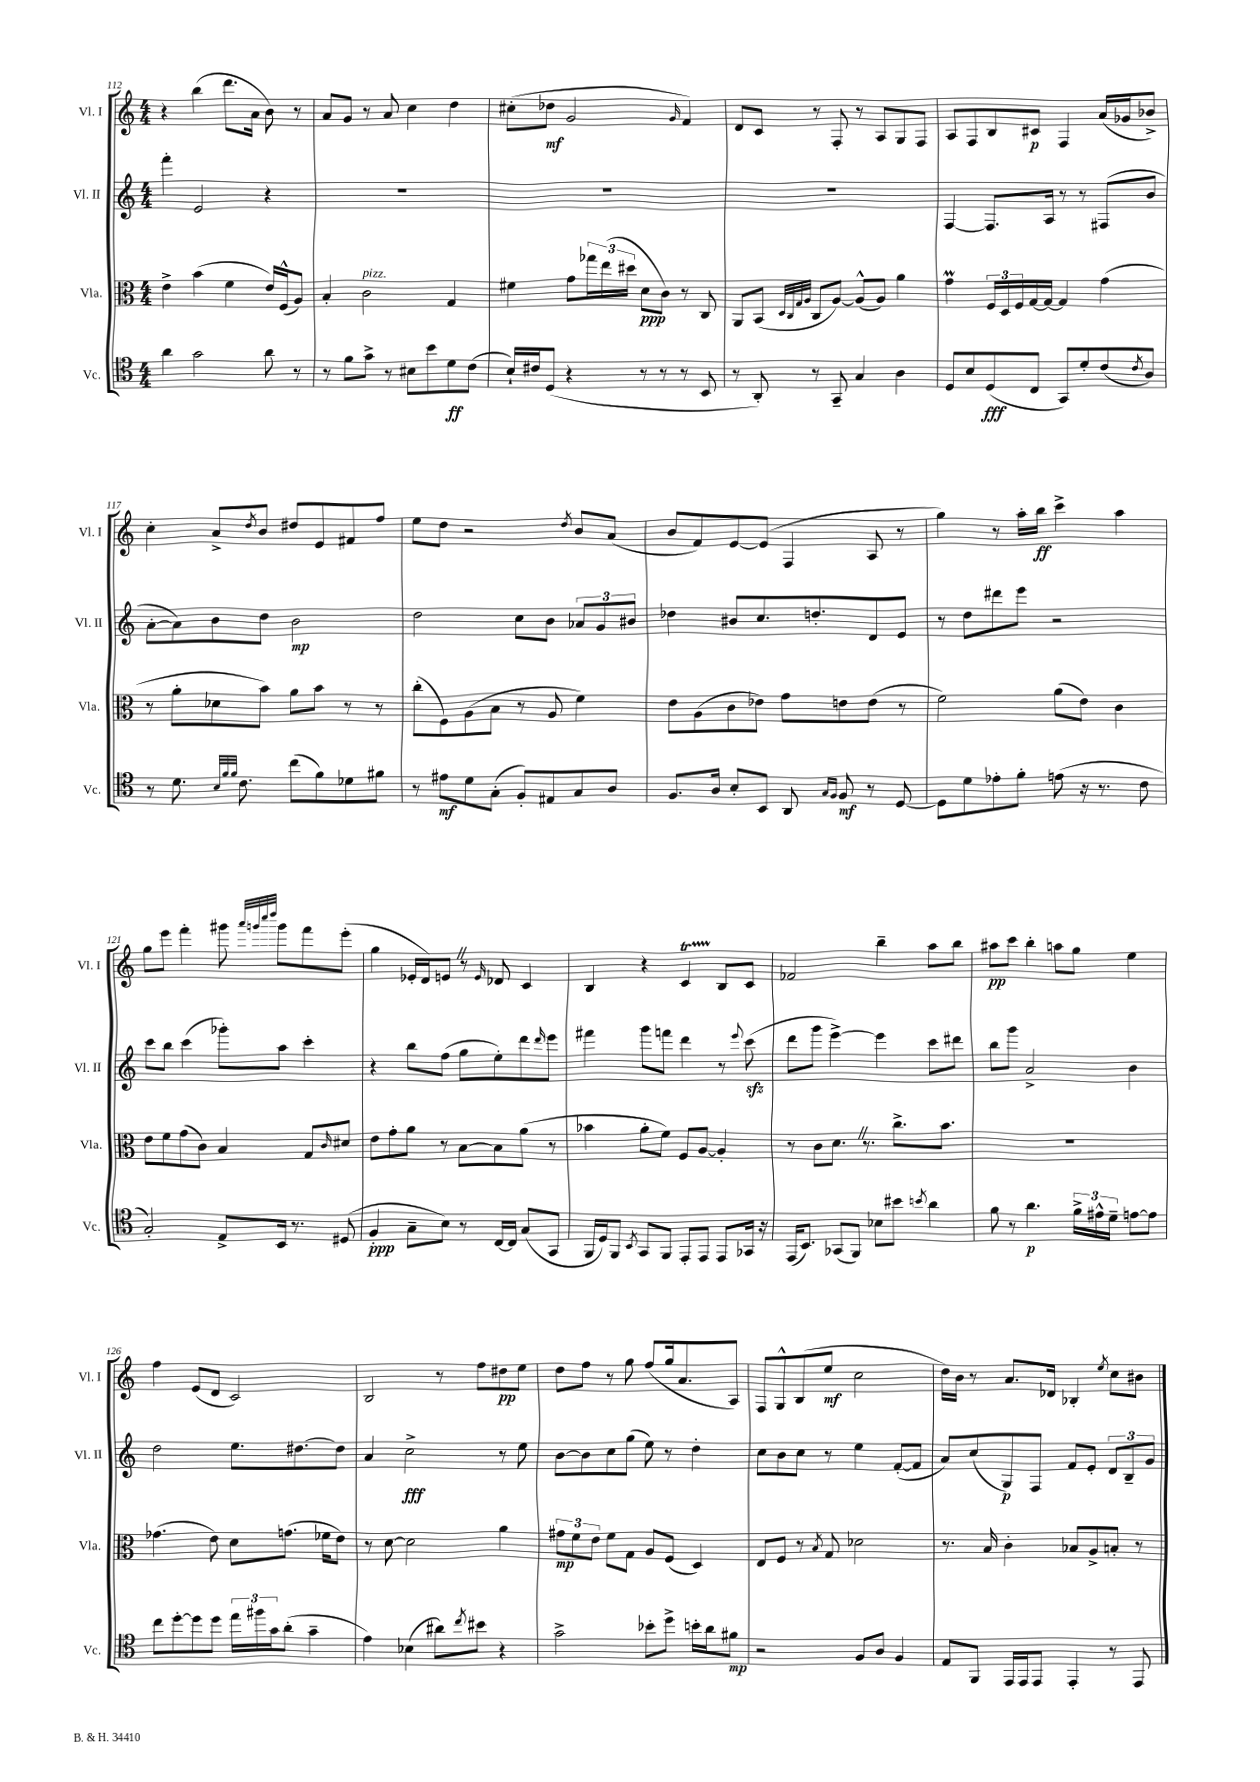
<<
\new StaffGroup <<
\new Staff = "s0" \with { instrumentName = "Vl. I" shortInstrumentName = "Vl. I" } {
    \clef treble \key c \major \numericTimeSignature \time 4/4
    r4 b''4( d'''8. a'16 b'8) r8 |
    a'8 g'8 r8 a'8 c''4 d''4 |
    cis''8-.( des''8\mf g'2 \grace { g'16 } f'4) |
    d'8 c'8 r8 f8-. r8 a8 g8 f8 |
    a8 f8 b8 cis'8\p f4 a'16( ges'16 bes'8->) |
    c''4-. a'8-> \acciaccatura { d''8 } b'8 dis''8 e'8 fis'8 f''8 |
    e''8 d''8 r2 \acciaccatura { d''8 } b'8 a'8( |
    b'8 f'8) e'8~ e'8( f4 a8 r8 |
    g''4) r8 a''16-. b''16\ff c'''4-> a''4 |
    g''8 e'''8 f'''4-. gis'''8 \grace { a'''32 g'''32 c''''32 d''''32 } g'''8 f'''8 e'''8-.( |
    g''4 ees'16-. d'16) e'8 \once \override BreathingSign.text = \markup { \musicglyph "scripts.caesura.straight" } \breathe r8 \grace { e'16 } des'8 c'4 |
    b4 r4 c'4\startTrillSpan b8\stopTrillSpan c'8 |
    fes'2 b''4-- a''8 b''8 |
    ais''8\pp c'''8 b''4-. a''8 g''8 e''4 |
    f''4 e'8( d'8 c'2) |
    b2 r8 f''8 dis''8\pp e''8 |
    d''8 f''8 r8 g''8 f''8( g''16 a'8. a8) |
    f8 g8-^ b8( e''8\mf c''2 |
    d''16) b'16 r8 a'8. des'16 bes4-. \acciaccatura { e''8 } c''8 bis'8 \bar "|." |
}
\new Staff = "s1" \with { instrumentName = "Vl. II" shortInstrumentName = "Vl. II" } {
    \clef treble \key c \major \numericTimeSignature \time 4/4
    f'''4-. e'2 r4 |
    R1 |
    R1 |
    R1 |
    f4~ f8. a16 r8 r8 fis8( b'8 |
    a'8~-. a'8) b'8 d''8 b'2\mp |
    d''2 c''8 b'8 \tuplet 3/2 { aes'8 g'8 bis'8 } |
    des''4 bis'8 c''8. d''8.-. d'8 e'8 |
    r8 d''8 dis'''8 e'''8 r2 |
    c'''8 b''8 c'''4( ges'''8-.) a''8 c'''4-. |
    r4 b''8 f''8( g''8 e''8-.) d'''8 \grace { d'''16 } e'''8 |
    fis'''4 g'''8 f'''8 d'''4 r8 \appoggiatura { e'''8 } c'''8\sfz( |
    d'''8 g'''8 e'''4~->) e'''4 c'''8 dis'''8 |
    b''8 g'''8 a'2-> b'4 |
    d''2 e''8. dis''8.~ dis''8 |
    a'4 c''2->\fff r8 e''8 |
    b'8~ b'8 c''8 g''8( e''8) r8 d''4-. |
    c''8 b'8 c''8 r8 e''4 f'8~-.( f'8 |
    a'8) c''8( g8\p) f8 f'8 e'8-. \tuplet 3/2 { d'8 b8-- g'8 } \bar "|." |
}
\new Staff = "s2" \with { instrumentName = "Vla." shortInstrumentName = "Vla." } {
    \clef alto \key c \major \numericTimeSignature \time 4/4
    e'4-> b'4( f'4 e'16) f16-^( a8) |
    b4-. c'2^\markup { \italic "pizz." } g4 |
    fis'4 g'8 \tuplet 3/2 { ges''16 e''16( dis''16 } d'8\ppp c'8) r8 c8 |
    a,8 b,8( \grace { d32 c32 g32 a32 } c8 a8~) a8-^( a8) a'4 |
    g'4\prall \tuplet 3/2 { f16 d16 f16 } g16~ g16~ g4 g'4( |
    r8 a'8-. des'8 b'8) a'8 b'8 r8 r8 |
    c''8-.( f8) a8( b8 r8 a8 f'4) |
    e'8 a8( c'8 ees'8) g'8 e'8 e'8( r8 |
    f'2) a'8( e'8) c'4 |
    e'8 f'8 g'8( c'8) b4 g8 \grace { c'16 } dis'8 |
    e'8 g'8-. a'8 r8 b8~ b8 a'8( r8 |
    bes'4 a'8-. f'8) f8 a8~ a4-. |
    r8 c'8 d'8. \once \override BreathingSign.text = \markup { \musicglyph "scripts.caesura.straight" } \breathe r8. c''8.-> b'8. |
    R1 |
    ges'4.( e'8) d'8 g'8.( fes'16 e'8) |
    r8 d'8~ d'2 a'4 |
    \tuplet 3/2 { gis'8\mp f'8 e'8 } f'8 g8 a8 f8( d4) |
    e8 f8 r8 \acciaccatura { b8 } g8 des'2 |
    r8. b16 c'4-. bes8 a8-> b8-. r8 \bar "|." |
}
\new Staff = "s3" \with { instrumentName = "Vc." shortInstrumentName = "Vc." } {
    \clef tenor \key c \major \numericTimeSignature \time 4/4
    a'4 g'2 a'8 r8 |
    r8 f'8 g'8-> r8 bis8 b'8 d'8\ff c'8( |
    b16-!) cis'16 d8( r4 r8 r8 r8 b,8 |
    r8 a,8-.) r8 g,8-- g4 a4 |
    d8 b8 d8\fff( c8 g,8) d'8-. c'8( \acciaccatura { c'8 } a8) |
    r8 d'8. \grace { b32 f'32 f'32 } c'8. c''8( f'8) des'8 fis'8 |
    r8 eis'8\mf d'8 g8-.( f8-.) eis8 g8 a8 |
    f8. a16 b8-. b,8 a,8 \grace { g16 f16 } f8\mf r8 d8~ |
    d8 d'8 ees'8-. f'8-. e'8( r16 r8. c'8 |
    g2-.) e8-> b,16 r8. dis8( |
    f4-.\ppp g8-- b8) r8 c16~ c16 g8( g,8 |
    f,16 d16) f,8 \acciaccatura { b,8 } g,8 f,8 e,8-. e,8 e,8 ges,16 r16 |
    e,16( b,8.) ges,8( f,8) bes8 bis'8 \acciaccatura { b'8 } a'4 |
    f'8 r8 a'4.\p \tuplet 3/2 { f'16-> eis'16-^ d'16-- } e'8~ e'8 |
    c''8 d''8~-. d''8 d''8 \tuplet 3/2 { e''16 fis''16 g'16 } a'8-.( g'4-- |
    e'4) bes4( ais'8) \acciaccatura { c''8 } bis'8 r4 |
    g'2-> bes'8-. d''8-> b'16-. a'16 fis'8\mp |
    r2 f8 a8 f4 |
    e8 f,8 e,16 e,16 e,8 e,4-. r8 e,8 \bar "|." |
}
>>
>>
\layout { \context { \Score currentBarNumber = #112 } }
